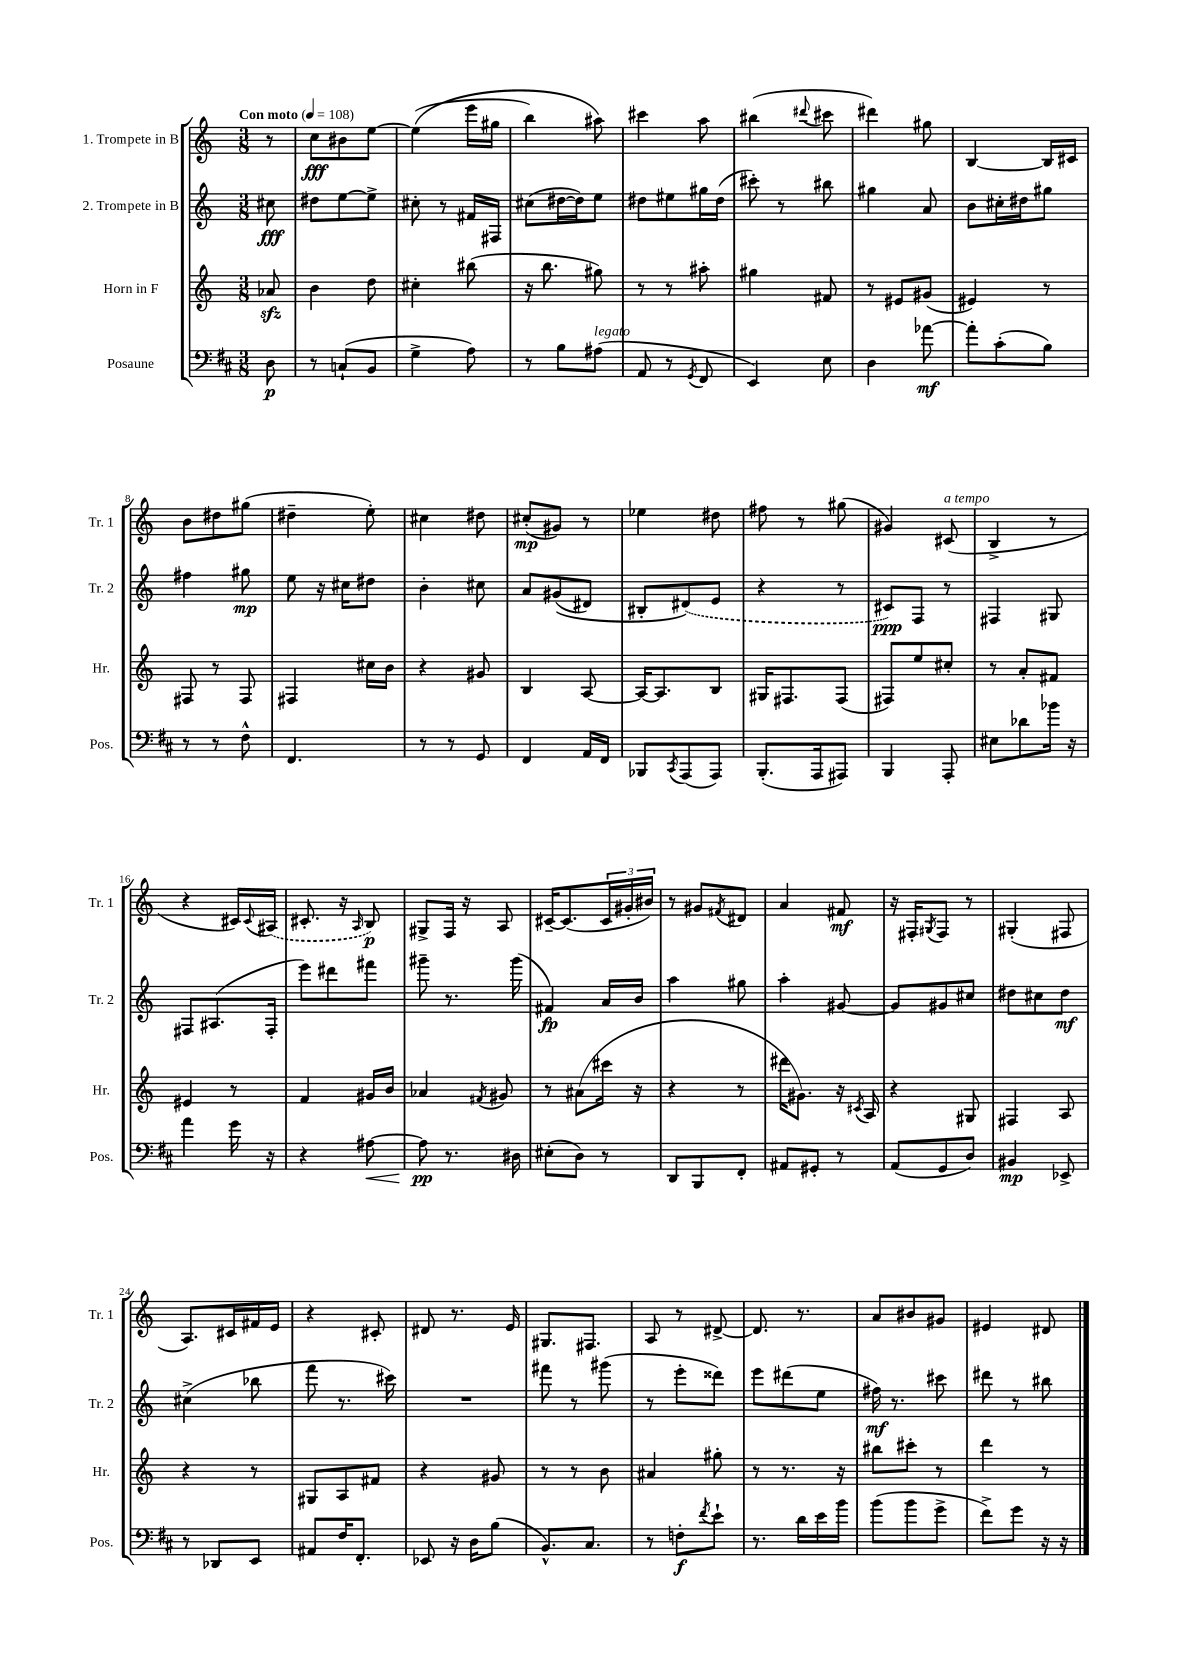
<<
\new StaffGroup <<
\new Staff = "s0" \with { instrumentName = "1. Trompete in B" shortInstrumentName = "Tr. 1" } {
    \clef treble \key c \major \numericTimeSignature \time 3/8 \partial 8 \tempo "Con moto" 4 = 108
    r8 |
    c''8\fff bis'8 e''8~ |
    e''4(\( e'''16 gis''16 |
    b''4) ais''8\) |
    cis'''4 a''8 |
    bis''4( \appoggiatura { dis'''8 } cis'''8 |
    dis'''4) gis''8 |
    b4~ b16 cis'16 |
    b'8 dis''8 gis''8( |
    dis''4-- e''8-.) |
    cis''4 dis''8 |
    cis''8-.\mp( gis'8) r8 |
    ees''4 dis''8 |
    fis''8 r8 gis''8( |
    gis'4) cis'8^\markup { \italic "a tempo" }( |
    b4-> r8 |
    r4 cis'16) \appoggiatura { cis'8 } \once \slurDashed ais16( |
    cis'8.-. r16 \grace { a16 } b8\p) |
    gis8-> f16 r16 a8 |
    cis'16~-- cis'8.( \tuplet 3/2 { cis'16 gis'16-. bis'16) } |
    r8 gis'8 \acciaccatura { fis'8 } dis'8 |
    a'4 fis'8\mf |
    r16 fis16-. \acciaccatura { gis8 } fis8 r8 |
    gis4-.( fis8 |
    a8.) cis'16 fis'16 e'16 |
    r4 cis'8-. |
    dis'8 r8. e'16 |
    gis8. fis8. |
    a8 r8 dis'8~-> |
    dis'8. r8. |
    a'8 bis'8 gis'8 |
    eis'4 dis'8 \bar "|." |
}
\new Staff = "s1" \with { instrumentName = "2. Trompete in B" shortInstrumentName = "Tr. 2" } {
    \clef treble \key c \major \numericTimeSignature \time 3/8 \partial 8
    cis''8\fff |
    dis''8 e''8~ e''8-> |
    cis''8-. r8 fis'16 fis16 |
    cis''8( dis''16~ dis''16) e''8 |
    dis''8 eis''8 gis''16 dis''16( |
    cis'''8-.) r8 bis''8 |
    gis''4 a'8 |
    b'8 cis''16-. dis''16 gis''8 |
    fis''4 gis''8\mp |
    e''8 r16 cis''16 dis''8 |
    b'4-. cis''8 |
    a'8 gis'8(\( dis'8) |
    bis8-. \once \slurDashed dis'8(\) e'8 |
    r4 r8 |
    cis'8\ppp) f8 r8 |
    fis4 gis8 |
    fis8 ais8.( fis16-. |
    e'''8) dis'''8 fis'''8 |
    gis'''8-- r8. gis'''16( |
    fis'4\fp) a'16 b'16 |
    a''4 gis''8 |
    a''4-. gis'8~ |
    gis'8 gis'8 cis''8 |
    dis''8 cis''8 dis''8\mf |
    cis''4->( bes''8 |
    f'''8 r8. cis'''16) |
    R4. |
    fis'''8 r8 gis'''8( |
    r8 e'''8-. disis'''8) |
    e'''8 dis'''8( e''8 |
    fis''16\mf) r8. cis'''8 |
    dis'''8 r8 bis''8 \bar "|." |
}
\new Staff = "s2" \with { instrumentName = "Horn in F" shortInstrumentName = "Hr." } {
    \clef treble \key c \major \numericTimeSignature \time 3/8 \partial 8
    aes'8\sfz |
    b'4 d''8 |
    cis''4-. bis''8( |
    r16 b''8. gis''8) |
    r8 r8 ais''8-. |
    gis''4 fis'8 |
    r8 eis'8 gis'8( |
    eis'4) r8 |
    fis8 r8 fis8 |
    fis4 cis''16 b'16 |
    r4 gis'8 |
    b4 a8~ |
    a16~ a8. b8 |
    gis16 fis8. fis8( |
    fis8) e''8 cis''8-. |
    r8 a'8-. fis'8 |
    eis'4 r8 |
    f'4 gis'16 b'16 |
    aes'4 \acciaccatura { fis'8 } gis'8 |
    r8 ais'8( cis'''16 r16 |
    r4 r8 |
    dis'''16 gis'8.) r16 \acciaccatura { cis'8 } a16 |
    r4 gis8 |
    fis4 a8 |
    r4 r8 |
    gis8 a8 fis'8 |
    r4 gis'8 |
    r8 r8 b'8 |
    ais'4 gis''8-. |
    r8 r8. r16 |
    bis''8 cis'''8-. r8 |
    d'''4 r8 \bar "|." |
}
\new Staff = "s3" \with { instrumentName = "Posaune" shortInstrumentName = "Pos." } {
    \clef bass \key d \major \numericTimeSignature \time 3/8 \partial 8
    d8\p |
    r8 c8-!( b,8 |
    g4-> a8) |
    r8 b8 ais8^\markup { \italic "legato" }( |
    a,8 r8 \acciaccatura { g,8 } fis,8 |
    e,4) e8 |
    d4 aes'8~\mf |
    aes'8-. cis'8-.( b8) |
    r8 r8 fis8-^ |
    fis,4. |
    r8 r8 g,8 |
    fis,4 a,16 fis,16 |
    bes,,8 \acciaccatura { cis,8 } a,,8( a,,8) |
    b,,8.-.( a,,16 ais,,8) |
    b,,4 a,,8-. |
    eis8 des'8 bes'16 r16 |
    a'4 g'16 r16 |
    r4 ais8~\< |
    ais8\pp\! r8. dis16 |
    eis8-.( d8) r8 |
    d,8 b,,8 fis,8-. |
    ais,8 gis,8-. r8 |
    a,8( g,8 d8) |
    bis,4\mp ees,8-> |
    r8 des,8 e,8 |
    ais,8 fis16 fis,8.-. |
    ees,8 r16 d16 b8( |
    b,8.-^) cis8. |
    r8 f8-.\f \acciaccatura { fis'8 } e'8-! |
    r8. d'16 e'16 b'16 |
    b'8( b'8 g'8-> |
    fis'8->) g'8 r16 r16 \bar "|." |
}
>>
>>
